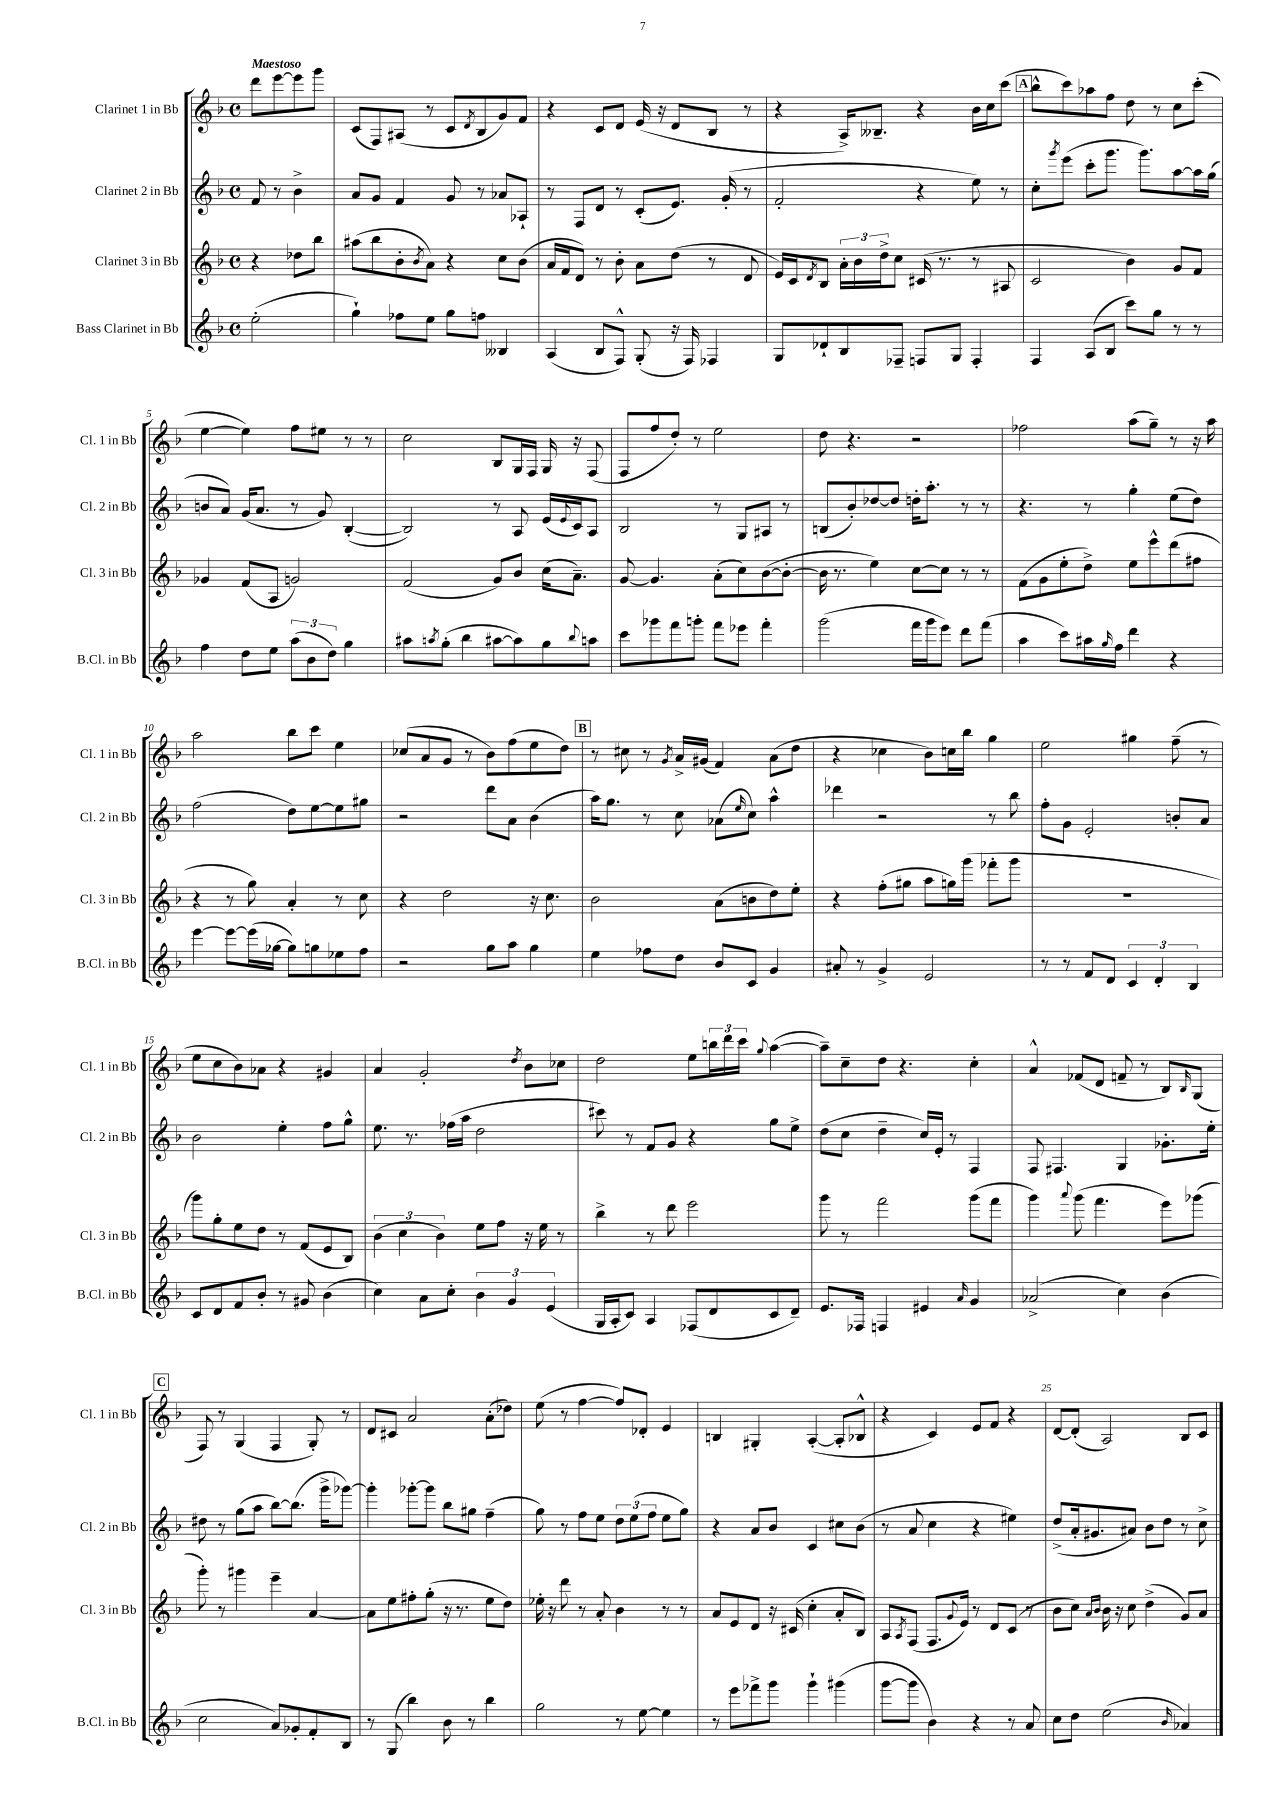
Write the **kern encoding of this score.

**kern	**kern	**kern	**kern
*staff4	*staff3	*staff2	*staff1
*clefG2	*clefG2	*clefG2	*clefG2
*k[b-]	*k[b-]	*k[b-]	*k[b-]
*M4/4	*M4/4	*M4/4	*M4/4
*met(c)	*met(c)	*met(c)	*met(c)
(2ee'\	4r	8f/	8ddd\L
.	.	8r	[8eee\
.	8dd-\L	4b-^\	8eee\]
.	8bb-\J	.	8ggg\J
=	=	=	=
4gg`\)	(8aa#\L	8a/L	(8c/L
.	8bb-\	8g/J	8F/)
8ff-\L	8b-'\	4f/	(8A#/J
.	8qb-/	.	.
8ee\J	8a\J)	.	8r
8gg\L	4r	8g/	8c/L
.	.	.	8qd/
8ff\J	.	8r	8B-/
4B--/	8cc\L	8a-/L	8g/)
.	(8b-\J	8A-`/J	8f/J
=	=	=	=
(4A/	16a/LL	8r	4r
.	16f/J	.	.
.	8d/J)	8F/L	.
8B-/L	8r	8d/J	8c/L
8F^^/J)	8b-'\	8r	8d/J
(8G'/	8a\L	(8c'/L	(16e/
.	.	.	16r
16r	(8dd\J	8.e/J)	8d/L
16F/)	.	.	.
4F-/	8r	.	8B-/J
.	.	(16g'/	.
.	8d/	8r	8r
=	=	=	=
8G/L	16e/LL)	2f'/	4r
.	16c/J	.	.
.	8qd/	.	.
8d-`/	8B-/J	.	.
8B-/	24a'\LL	.	16A^/LK)
.	24b-\	.	.
.	.	.	8.B--~/J
.	24dd^\J	.	.
8F-~/J	8cc\J	.	.
8F/L	(16c#/	4r	4r
.	8.r	.	.
8G/J	.	.	.
4F'/	8r	8ee\)	16b-\LL
.	.	.	16cc\J
.	8A#/	8r	(8ccc\J
=	=	=	=
4F/	2c/	8cc'\L	8bb-^^\L
.	.	8qggg/	.
.	.	(8eee\J	8ccc\)
(8A/L	.	8ccc'\L	8aa-\
8B-/J	.	8.ggg\J	8ff\J
8ccc\L)	4b-\)	.	8dd\
.	.	8.ggg\L)	.
8gg\J	.	.	8r
8r	8g/L	[8aa\	8cc\L
8r	8f/J	16aa\]L	(8ccc'\J
.	.	(16gg\JJ	.
=	=	=	=
4ff\	4g-/	8b/L	[4ee\
.	.	8a/J)	.
8dd\L	(8f/L	(16g/LK	4ee\])
.	.	8.a/J	.
8ee\J	8A/J	.	.
(12aa\L	2g/)	8r	8ff\L
12b-\	.	.	.
.	.	8g/)	8ee#\J
12dd\J)	.	.	.
4gg\	.	([4B-'/	8r
.	.	.	8r
=	=	=	=
8aa#\L	(2f/	2B-/])	2cc\
8qaa/	.	.	.
(8gg'\J	.	.	.
4bb-\	.	.	.
[8aa#\L	8g/L)	8r	8B-/L
8aa#\])	8b-/J	8A/	16G/L
.	.	.	16F/JJ
8gg\	(16cc\LK	(16e/LL	16G/
.	.	8qqe/	.
.	8.a~\J)	16c/J)	16r
8qqbb-/	.	.	.
8aa\J	.	8A/J	(8F/
=	=	=	=
8ccc\L	[8g/	2B-/	8F/L
8ggg-\	4.g/]	.	8ff/
8fff\	.	.	8dd'/J)
8ggg'\J	.	.	8r
8fff\L	(8a'\L	8r	2ee\
8eee-\J	8cc\)	8G/L	.
4fff'\	([8b-\	8A#/J	.
.	8b-'\_J	8r	.
=	=	=	=
(2ggg\	16b-\]	(8B/L	8dd\
.	8.r	.	.
.	.	8b-'/)	4.r
.	4ee\)	[8dd-/	.
.	.	8dd-/]J	.
16fff\LL	[8cc\L	16dd'\LK	2r
16ggg\J	.	8.aa'\J	.
8eee\J)	8cc\]J	.	.
8ddd\L	8r	8r	.
(8fff\J	8r	8r	.
=	=	=	=
4aa\	(8f\L	4.r	2ff-\
.	8g\	.	.
8ccc\L)	8ee'\	.	.
16aa#\L	8dd^\J)	8r	.
16qqgg/	.	.	.
16ff\JJ	.	.	.
4ddd\	8ee\L	4gg'\	(8aa\L
.	8eee^^\	.	8gg~\J)
4r	(8ddd\	(8ee\L	8r
.	8ff#\J	8dd\J)	16r
.	.	.	16aa\
=	=	=	=
[4eee\	4r	(2ff\	2aa\
8eee\_L	8r	.	.
(16eee\]L	8gg\)	.	.
[16gg-\JJ	.	.	.
8gg-\]L)	4a'/	8dd\L)	8bb-\L
8gg\	.	[8ee\	8ccc\J
8ee-\	8r	8ee\]	4ee\
8ff\J	8cc\	8gg#\J	.
=	=	=	=
2r	4r	2r	(8cc-/L
.	.	.	8a/
.	2dd\	.	8g/J
.	.	.	8r
8gg\L	.	8ddd\L	8b-\L)
8aa\J	.	8a\J	(8ff\
4gg\	16r	(4b-\	8ee\
.	8.cc\	.	.
.	.	.	8dd\J)
=	=	=	=
4ee\	2b-\	16aa\LK)	8r
.	.	8.gg\J	.
.	.	.	8cc#\
8ff-\L	.	8r	8r
.	.	.	8qg/
8dd\J	.	8cc\	16a^/LL
.	.	.	(16g#/JJ
8b-/L	(8a\L	(8a-\L	4f/)
.	.	16qqee/	.
8c/J	8b\	8cc\J)	.
4g/	8dd\)	4aa^^\	(8a\L
.	8ee'\J	.	8dd\J
=	=	=	=
8a#'/	4r	4ddd-\	4r
8r	.	.	.
4g^/	(8ff'\L	2r	4cc-\
.	8gg#\J	.	.
2e/	8aa\L	.	8b-\L)
.	16gg\L)	.	16cc\L
.	(16ggg\JJ	.	16bb-\JJ
.	8fff-'\L	8r	4gg\
.	8ggg\J	8bb-\	.
=	=	=	=
8r	1r	8ff'\L	2ee\
8r	.	8g\J	.
8f/L	.	2e'/	.
8d/J	.	.	.
6c/	.	.	4gg#\
6d'/	.	.	.
.	.	8b'/L	(8ff~\
6B-/	.	.	.
.	.	8a/J	8r
=	=	=	=
8c/L	8ggg\L)	2b-\	8ee\L
8d/	8gg'\	.	8cc\
8f/	8ee\	.	8b-\)
8b-'/J	8dd\J	.	8a-\J
8r	8r	4ee'\	4r
8g#/	(8f/L	.	.
(4b-\	8e/	8ff\L	4g#/
.	8B-/J)	8gg^^\J	.
=	=	=	=
4cc\)	(6b-\	8.ee\	4a/
.	6cc\	.	.
.	.	8.r	.
8a\L	.	.	2g'/
.	6b-\)	.	.
8cc'\J	.	(16ff-\LL	.
.	.	16aa\JJ	.
6b-\	8ee\L	2dd\	.
.	8ff\J	.	.
6g/	.	.	.
.	.	.	8qdd/
.	16r	.	8b-\L
.	16ee\	.	.
(6e/	.	.	.
.	8r	.	8cc-\J
=	=	=	=
16G/LL	4bb-^\	8ccc#\)	2dd\
16A'/J	.	.	.
8c/J)	.	8r	.
4A/	8r	8f/L	.
.	8ddd\	8g/J	.
(8F-/L	2eee\	4r	8ee\L
8d/	.	.	24bb\L
.	.	.	24ddd\
.	.	.	24ccc\JJ
.	.	.	8qqgg/
8c/	.	8gg\L	([4aa\
8d~/J)	.	8ee^\J	.
=	=	=	=
8.e/L	8ggg\	(8dd\L	8aa~\]L)
.	8r	8cc\J	8cc~\
16F-/Jk	.	.	.
4F/	2fff\	4dd~\	8dd\J
.	.	.	4.r
4e#/	.	16cc/LL)	.
.	.	16e'/JJ	.
.	.	8r	.
16qqa/	.	.	.
4g/	(8ggg\L	4F/	4cc'\
.	8fff\J	.	.
=	=	=	=
(2a-^/	4ggg\)	8F/	4a^^/
.	.	4.F#/	.
.	8qqaaa/	.	.
.	(8ggg\	.	(8f-/L
.	4.fff\	.	8d/J
4cc\)	.	4G/	8f~/
.	.	.	8r
(4b-\	8eee\L)	8.g-'\L	8B-/L)
.	.	.	16qqB-/
.	(8ggg-\J	.	(8G/J
.	.	16ee'\Jk	.
=	=	=	=
2cc\	8ggg'\)	8dd#\	8F/)
.	8r	8r	8r
.	4ggg#\	(8gg\L	(4G/
.	.	8aa\J	.
8a/L)	4eee~\	[8bb-\L)	4F/
8g-'/	.	(8.bb-\]J	.
8f'/	[4a/	.	8G'/)
.	.	16ggg^\LK	.
8B-/J	.	[8ggg-\J)	8r
=	=	=	=
8r	8a\]L	4ggg-'\]	8d/L
(8G/	8ee\	.	8c#/J
4bb-\)	8ff#'\	[8ggg-'\L	2a/
.	(8gg'\J	8ggg-\]J	.
8b-\	16r	8bb-\L	.
.	8.r	.	.
8r	.	8gg#\J	.
4bb-\	8ee\L	(4ff~\	(8a'\L
.	8dd\J)	.	8dd-\J)
=	=	=	=
2gg\	16ee-'\	8gg\)	(8ee\
.	16r	.	.
.	8ddd\	8r	8r
.	8r	8ff\L	[4ff\
.	8a'/	8ee\J	.
8r	4b-\	12dd\L	8ff/]L)
.	.	(12ee\	.
[8ee\	.	.	8d-'/J
.	.	12ff\J	.
4ee\]	8r	8ee\L	4e/
.	8r	8gg\J)	.
=	=	=	=
8r	8a/L	4r	4B/
8eee\L	8e/	.	.
8fff-^\	8d/J	8a/L	4G#'/
8ggg\J	16r	8b-/J	.
.	(16c#/	.	.
4ggg`\	4cc'\	4c/	([4A'/
(4ggg#\	8a'/L	8cc#\L	8A'/]L
.	8B-/J)	(8b-\J	8B-^^/J
=	=	=	=
[8ggg\L	8A/L	8r	4r
.	8qA/	.	.
8ggg\]J	(8F/J	8a/	.
4b-\)	8.F/L	4cc\	4c/)
.	8qqg/	.	.
.	16e/Jk)	.	.
4r	8r	4r	8e/L
.	8d/L	.	8f/J
8r	(8c/J	4ee#\)	4r
8a/	8r	.	.
=	=	=	=
8cc\L	8b-\L	(8dd^/L	[8d/L
8dd\J	8cc\J)	16a'/k	(8d'/]J
.	.	8.g#/	.
.	16qqa/LL	.	.
.	16qqb-/JJ	.	.
(2ee\	16b-\	.	2A/)
.	16r	.	.
.	8cc\	8a#/J)	.
.	(4dd^\	8b-\L	.
.	.	8dd\J	.
16qqb-/	.	.	.
4a-/)	8g/L)	8r	8B-/L
.	8a/J	8cc^\	8c/J
==	==	==	==
*-	*-	*-	*-
